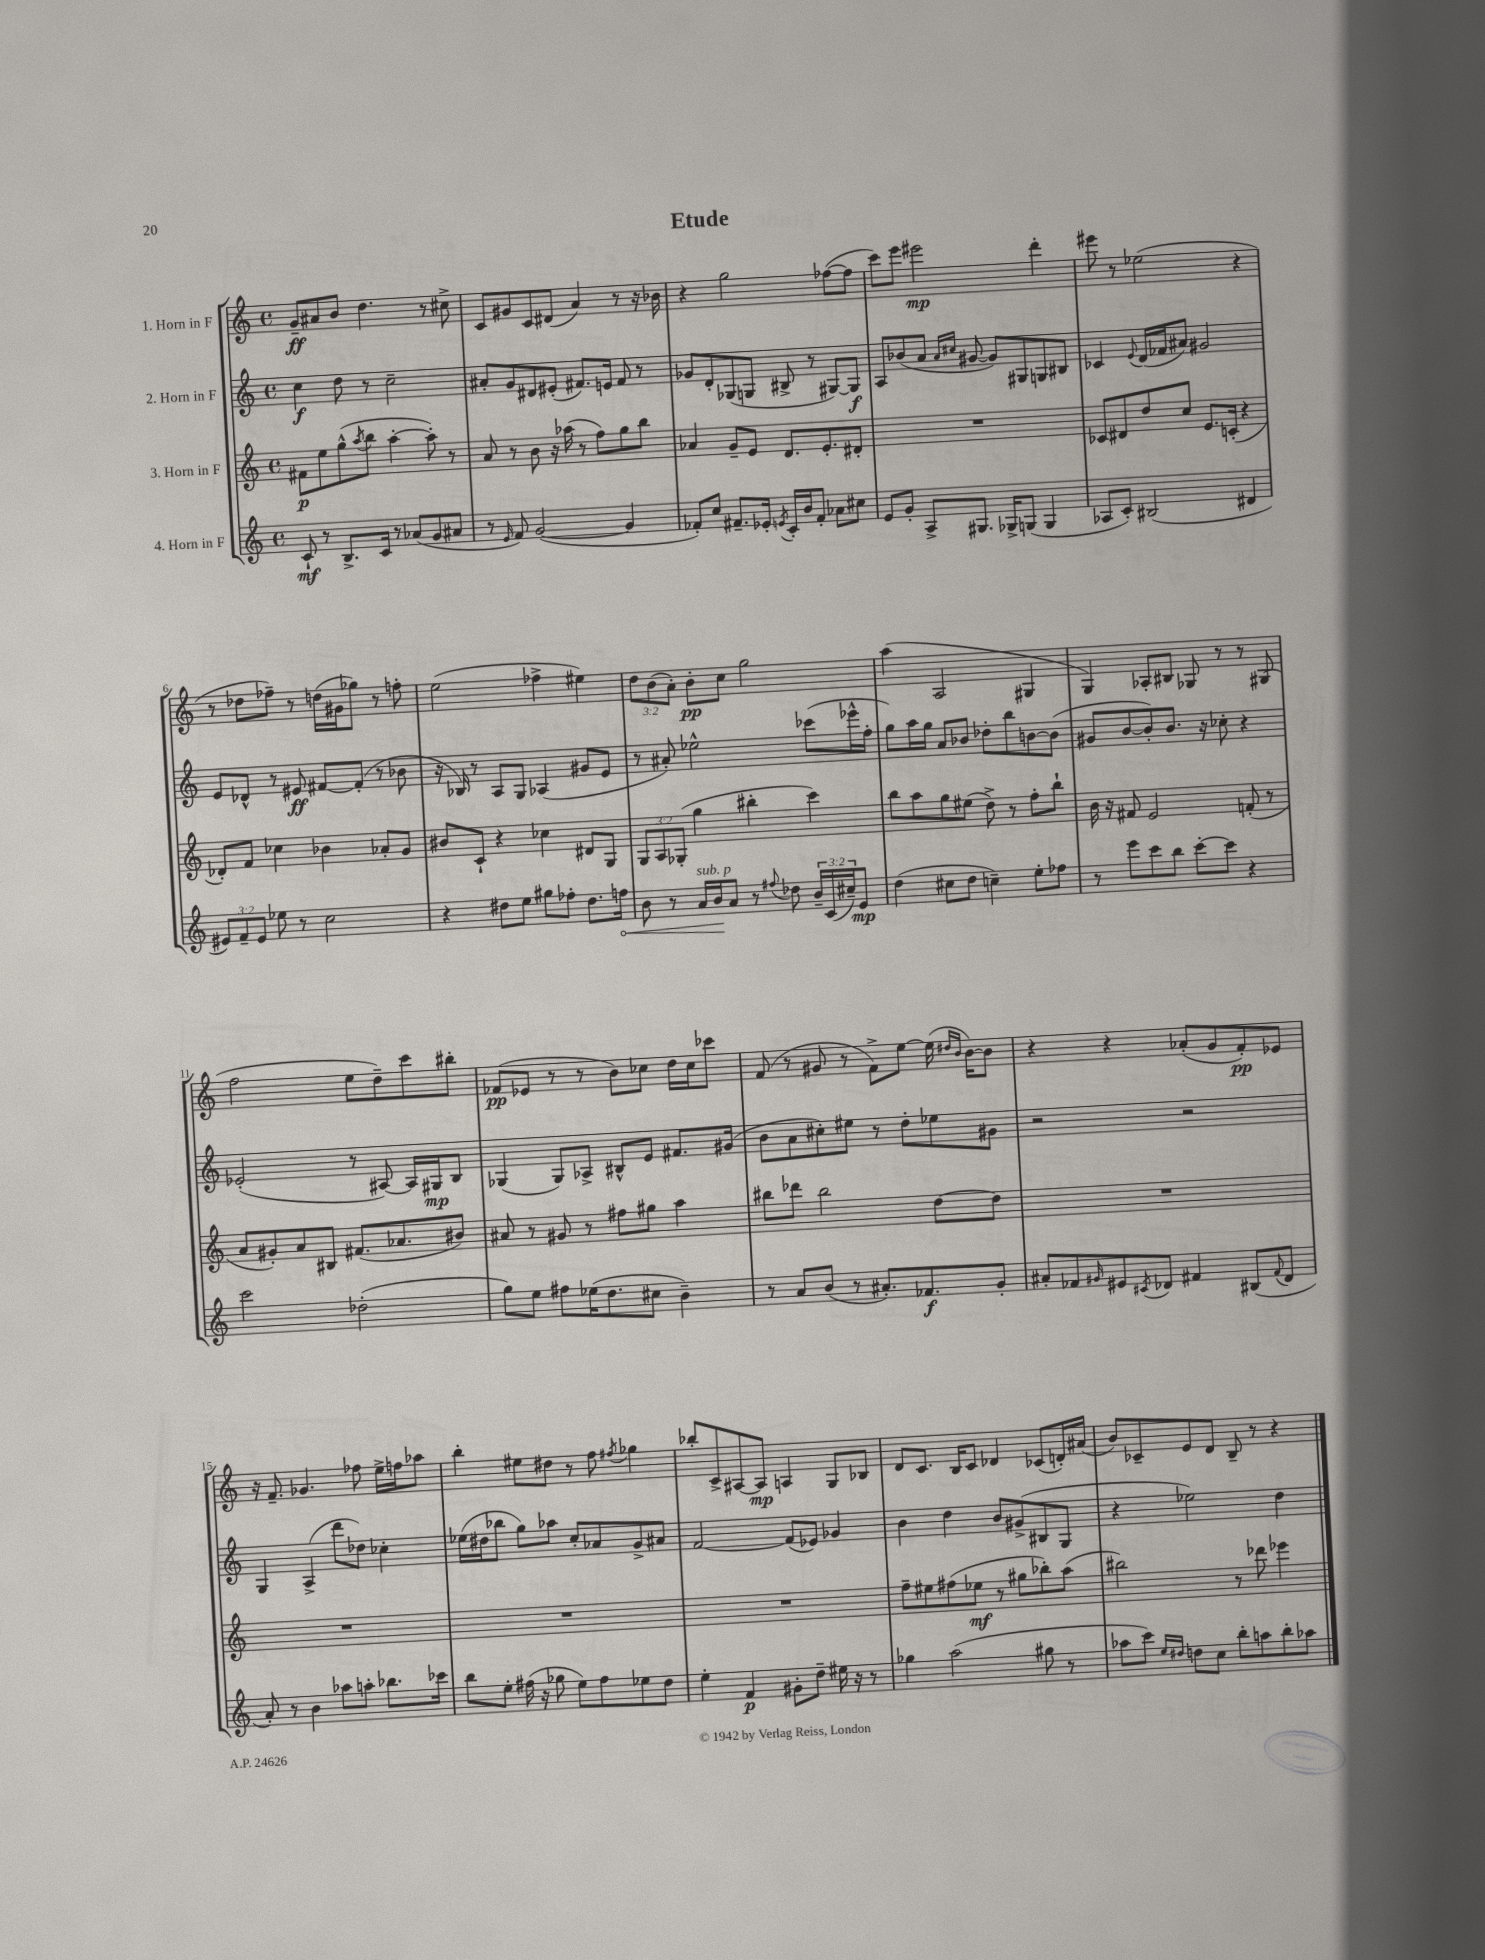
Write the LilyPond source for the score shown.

\header { title = "Etude" }
<<
\new StaffGroup <<
\new Staff = "s0" \with { instrumentName = "1. Horn in F" } {
    \clef treble \key c \major \defaultTimeSignature \time 4/4 \override Staff.TupletNumber.text = #tuplet-number::calc-fraction-text
    g'8--\ff ais'8 b'8 d''4. r8 cis''8-> |
    c'8 gis'8 c'8 dis'8( a'4) r8 r16 bes'16 |
    r4 g''2 fes''8~( fes''8 |
    c'''8) e'''8 eis'''2\mp d'''4-. |
    eis'''8 r8 ees''2( r4 |
    r8 des''8 fes''8--) r8 d''16( gis'16 ges''8) r8 f''8-. |
    e''2( fes''4-> eis''4) |
    \tuplet 3/2 { d''8 b'8( a'8-.) } b'8-.\pp c''8 g''2 |
    a''4( a2 gis4 |
    g4) aes8-. bis8 ges8 r8 r8 gis8( |
    f''2 e''8 d''8--) c'''8 bis''8-. |
    fes'8\pp( ees'8 r8 r8 b'8) ces''8 d''16 ces''16 ces'''8 |
    f'8( r8 gis'8 r8 f'8->) e''8~ e''16( \grace { dis''16 b'16 } b'16~) b'8 |
    r4 r4 aes'8-.( g'8 f'8-.\pp) ees'8 |
    r16 f'8.-- ges'4. fes''8 e''16-> f''16 aes''8 |
    b''4-. eis''8 dis''8 r8 f''8 \acciaccatura { fis''8 } ges''4 |
    bes''8-. c'8-> ais8~ ais8\mp a4 g8 bes8 |
    d'8 c'8. b16 c'8 des'4 ces'8( d'16-.) ais'16( |
    b'8) ces'8-- e'8 d'8 b8-- r8 r4 \bar "|." |
}
\new Staff = "s1" \with { instrumentName = "2. Horn in F" } {
    \clef treble \key c \major \defaultTimeSignature \time 4/4
    c''4\f d''8 r8 c''2-- |
    ais'8-. g'8 dis'8 eis'8-.( fis'8.) e'16 fis'8 r8 |
    ges'8 d'8-. ges8( g8 bis8-> r8 gis8~) gis8\f |
    a8 bes'8( a'8 \grace { a'16 cis''16 } gis'8~ gis'8) gis8 g8 bis8 |
    ces'4 \appoggiatura { e'8 } d'16( fes'16 ais'8) gis'2 |
    e'8 des'8-^ r8 eis'8\ff fis'8~ fis'8-.( r8 bes'8 |
    r16 bes16) r8 a8 g8 aes4( gis'8 e'8 |
    r8 ais'8-.) ees''2-^ ces'''8( ees'''16-^ f''16-. |
    g''8) a''16 g''16 a'8 bes'8 des''8-. b''8 b'8~ b'8( |
    gis'8 b'8~ b'8-.) b'8. r16 ces''8-. r4 |
    ees'2-.( r8 ais8~) ais16 gis16\mp b8 |
    ges4( ges8) aes8-> bis8-^ e'8 fis'8. gis'16( |
    b'8 a'8 cis''8-.) eis''8 r8 d''8-. ees''8 gis'8 |
    r2 r2 |
    g4 a4->( d'''8 des''8) ces''4-. |
    ees''16( dis''16 bes''8 g''8) aes''8 c''8-. aes'8 g'8-> ais'8 |
    f'2~ f'8( ees'8) ges'4 |
    b'4 d''4 b'8 gis'8->( bis8 g8 |
    r4 ees''2) d''4 \bar "|." |
}
\new Staff = "s2" \with { instrumentName = "3. Horn in F" } {
    \clef treble \key c \major \defaultTimeSignature \time 4/4 \override Staff.TupletNumber.text = #tuplet-number::calc-fraction-text
    fis'8\p e''8 g''8-^( \acciaccatura { a''8 } b''8 a''4~-. a''8-.) r8 |
    a'8 r8 b'8 r16 aes''16( r8 f''8) g''8 b''8 |
    aes'4 g'8-- e'8 d'8. e'8.-. dis'8-. |
    R1 |
    ces'8 dis'8 d''8 c''8 e'8. c'16-.( r4 |
    des'8-.) f'8 ces''4 bes'4 aes'8-. g'8 |
    bis'8 c'8-! r4 ces''4 dis'8 g8 |
    \tuplet 3/2 { g8 a8 ges8-.( } g''4 bis''4-. c'''4) |
    b''8 a''8 g''8 eis''8( d''8->) r8 f''8-. b''8-! |
    b'16 r16 fis'8 e'2 f'8-.( r8 |
    a'8 gis'8-.) a'8 bis8 fis'8.( aes'8. bis'8) |
    ais'8 r8 gis'8 r8 fis''8 gis''8 a''4 |
    bis''8 des'''8 bis''2 d''8~ d''8 |
    R1 |
    R1 |
    R1 |
    R1 |
    f''8-- eis''8 fis''8( ees''8\mf r8 gis''8 bes''8-.) a''8( |
    bis''2) r8 des'''8 ees'''4 \bar "|." |
}
\new Staff = "s3" \with { instrumentName = "4. Horn in F" } {
    \clef treble \key c \major \defaultTimeSignature \time 4/4 \override Staff.TupletNumber.text = #tuplet-number::calc-fraction-text
    c'8-!\mf r8 b8.-> c'16 r8 aes'8( g'8 ais'8 |
    r8 \grace { e'16 } f'8) g'2~( g'4 |
    fes'8-.) c''8 fis'8.-- ees'16-. \acciaccatura { e'8 } c'16-. b'16 fis'8-. aes'8 cis''8 |
    e'8 g'8-. a8-> gis8. ges16-> g8( g4 |
    aes8 c'8-.) bis2( dis'4 |
    \tuplet 3/2 { eis'8) f'8-- eis'8 } ees''8 r8 c''2 |
    r4 dis''8 e''8 gis''8 fes''8-. dis''8. \once \override Hairpin.circled-tip = ##t f''16\< |
    b'8 r8 a'16^\markup { \italic "sub. p" } b'16\! a'8 r8 \appoggiatura { fis''8 } des''8 \tuplet 3/2 { b'16-- c'16( cis''16--) } e'8\mp |
    d''4( cis''8 d''8 c''4--) e''8-. fes''8 |
    r8 e'''8 c'''8 b''8 c'''8~-. c'''8 r4 |
    c'''2 des''2-.( |
    g''8) e''8 fis''8 ees''16( d''8. cis''8 b'4--) |
    r8 a'8 b'8( r8 ais'8.-.) fes'8.\f g'8-. |
    ais'8-. fes'8 \grace { gis'16 } eis'8 \acciaccatura { cis'8 } des'8 fis'4 bis8( \appoggiatura { fis'8 } des'8 |
    a'8-.) r8 b'4 aes''8 a''8-. bes''8. ces'''16 |
    b''8 e''8-. fis''16( r16 ges''8 e''8) fis''8 ees''8 d''8 |
    e''4-. f'4\p gis'8-. d''8-- eis''16 r16 r8 |
    ges''4 a''2( gis''8 r8 |
    aes''8 c'''8) \grace { e''16 dis''16 } d''8 c''8 b''8-. a''8 b''8-. aes''8 \bar "|." |
}
>>
>>
